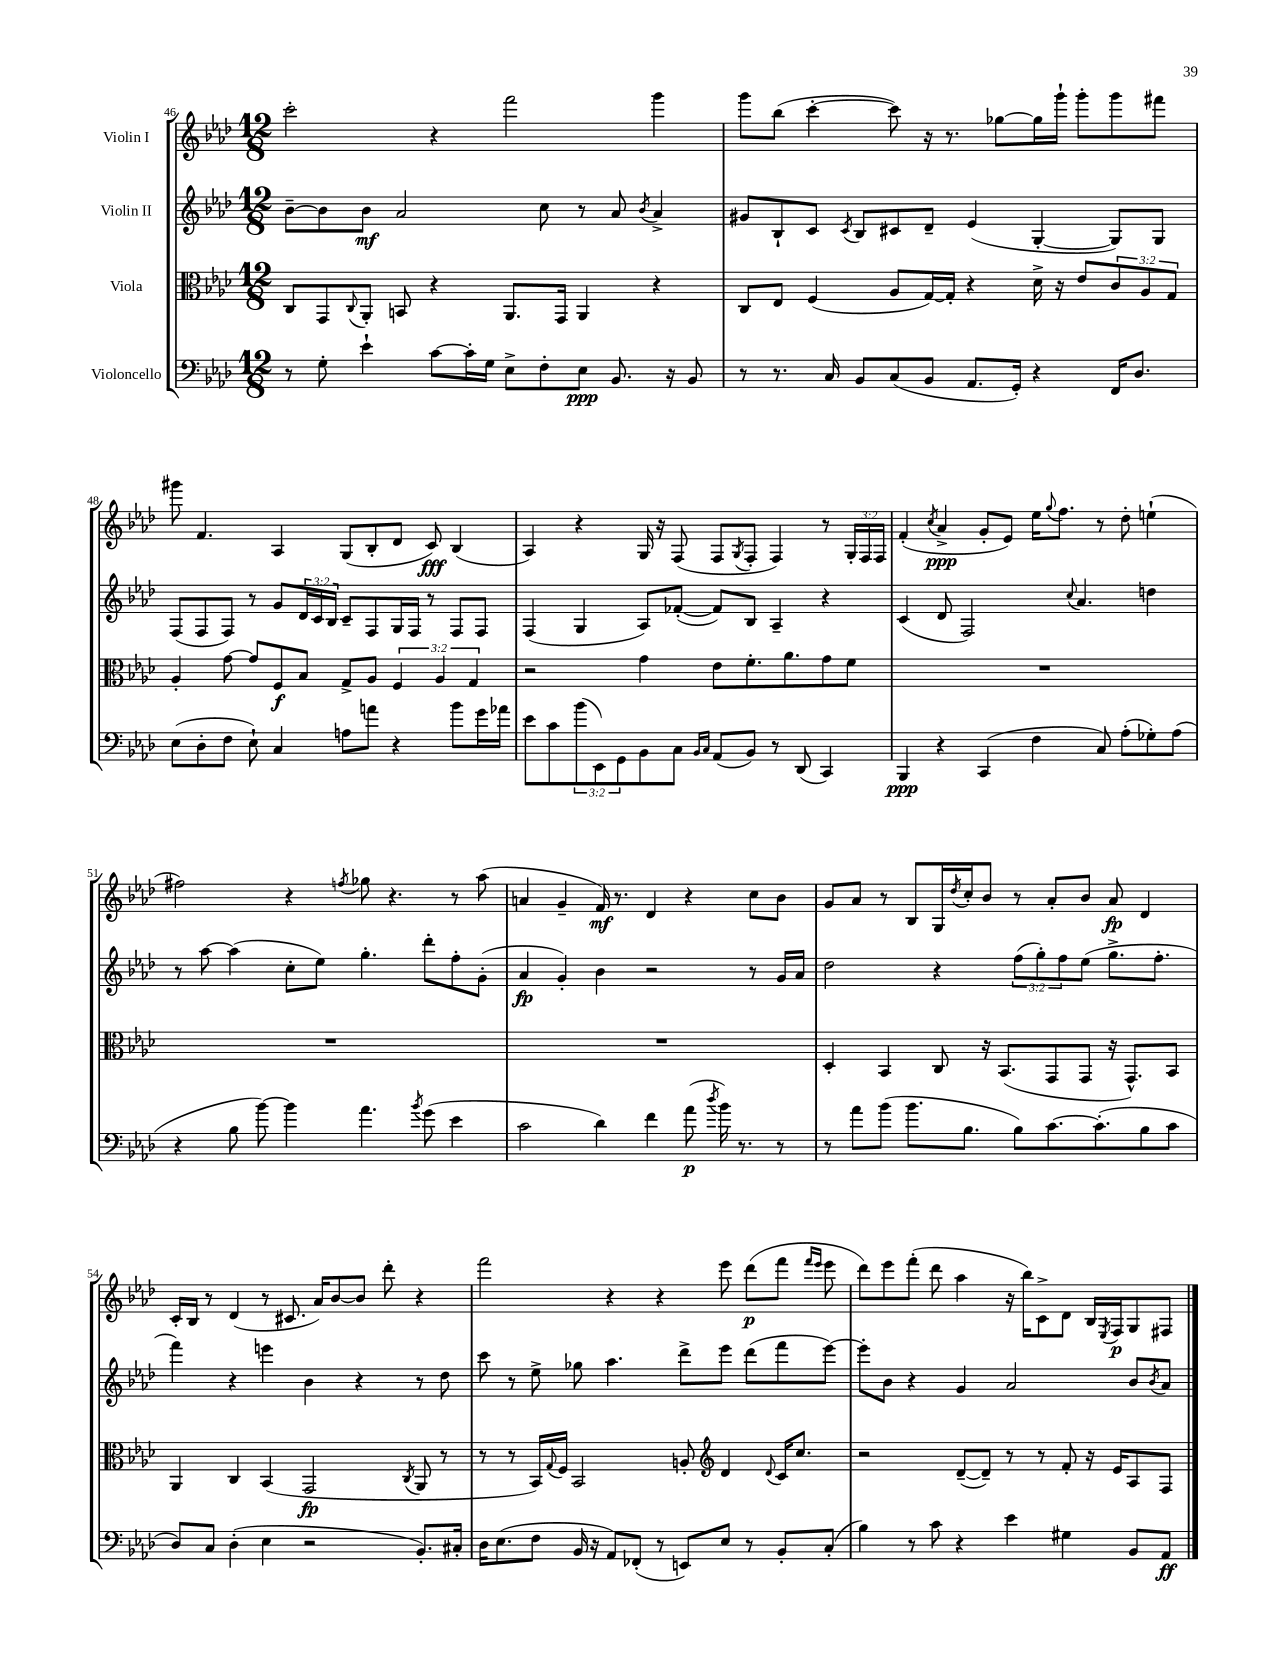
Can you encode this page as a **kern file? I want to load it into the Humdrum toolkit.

**kern	**dynam	**kern	**dynam	**kern	**dynam	**kern	**dynam
*part4	*part4	*part3	*part3	*part2	*part2	*part1	*part1
*staff4	*staff4	*staff3	*staff3	*staff2	*staff2	*staff1	*staff1
*I"Violoncello	*	*I"Viola	*	*I"Violin II	*	*I"Violin I	*
*clefF4	*	*clefC3	*	*clefG2	*	*clefG2	*
*k[b-e-a-d-]	*	*k[b-e-a-d-]	*	*k[b-e-a-d-]	*	*k[b-e-a-d-]	*
*M12/8	*	*M12/8	*	*M12/8	*	*M12/8	*
=46	=46	=46	=46	=46	=46	=46	=46
8r	.	8C/L	.	[8b-~\L	.	2ccc'\	.
8G'\	.	8GG/	.	8b-\]	.	.	.
.	.	8qqC/	.	.	.	.	.
4e-`\	.	8AA-'/J	.	8b-\J	mf	.	.
.	.	8BBn/	.	2a-/	.	.	.
[8c\L	.	4r	.	.	.	4r	.
16c'\L]	.	.	.	.	.	.	.
16G\JJ	.	.	.	.	.	.	.
8E-^\L	.	8.AA-/L	.	.	.	2fff\	.
8F'\	.	.	.	8cc\	.	.	.
.	.	16GG/Jk	.	.	.	.	.
8E-\J	ppp	4AA-/	.	8r	.	.	.
8.BB-/	.	.	.	8a-/	.	.	.
.	.	.	.	8qb-/	.	.	.
.	.	4r	.	4a-^/	.	4ggg\	.
16r	.	.	.	.	.	.	.
8BB-/	.	.	.	.	.	.	.
=47	=47	=47	=47	=47	=47	=47	=47
8r	.	8C/L	.	8g#X/L	.	8ggg\L	.
8.r	.	8E-/J	.	8B-`/	.	(8bb-\J	.
.	.	(4F/	.	8c/J	.	[4ccc'\	.
16C/	.	.	.	.	.	.	.
.	.	.	.	8qc/	.	.	.
8BB-/L	.	.	.	8B-/L	.	.	.
(8C/	.	8A-/L	.	8c#X/	.	8ccc\])	.
8BB-/J	.	[16G/L)	.	8d-~/J	.	16r	.
.	.	16G'/JJ]	.	.	.	8.r	.
8.AA-/L	.	4r	.	(4e-/	.	.	.
.	.	.	.	.	.	[8gg-X\L	.
16GG'/Jk)	.	.	.	.	.	.	.
4r	.	16d-^\	.	[4G'/	.	16gg-\L]	.
.	.	16r	.	.	.	16ggg`\JJ	.
.	.	8e-/L	.	.	.	8ggg'\L	.
16FF/KL	.	12c/	.	8G/L])	.	8ggg\	.
8.D-/J	.	.	.	.	.	.	.
.	.	12A-/	.	.	.	.	.
.	.	.	.	8G/J	.	8fff#X\J	.
.	.	12G/J	.	.	.	.	.
!!LO:LB:g=z
=48	=48	=48	=48	=48	=48	=48	=48
(8E-\L	.	4A-'/	.	(8F/L	.	8ggg#X\	.
8D-'\	.	.	.	8F/	.	4.f/	.
8F\J	.	[8g\	.	8F/J)	.	.	.
8E-`\)	.	8g/L]	.	8r	.	.	.
4C/	.	8F/	f	8g/L	.	4A-/	.
.	.	8B-/J	.	24d-/L	.	.	.
.	.	.	.	24c/	.	.	.
.	.	.	.	24B-/JJ	.	.	.
8An\L	.	8G^/L	.	8c~/L	.	(8G/L	.
8an\J	.	8A-/J	.	8F/	.	8B-'/	.
4r	.	6F/	.	16G/L	.	8d-/J	.
.	.	.	.	16F/JJ	.	.	.
.	.	.	.	8r	.	8c/)	fff
.	.	6A-/	.	.	.	.	.
8b-\L	.	.	.	8F/L	.	(4B-/	.
.	.	6G/	.	.	.	.	.
16g\L	.	.	.	8F/J	.	.	.
16a-X\JJ	.	.	.	.	.	.	.
=49	=49	=49	=49	=49	=49	=49	=49
8e-\L	.	2r	.	(4F/	.	4A-/)	.
8c\	.	.	.	.	.	.	.
(12b-\	.	.	.	4G/	.	4r	.
12EE-\)	.	.	.	.	.	.	.
12GG\	.	.	.	.	.	.	.
8BB-\	.	4g\	.	8A-/L)	.	16G/	.
.	.	.	.	.	.	16r	.
8C\J	.	.	.	([8f-X'/J	.	(8F/	.
16qqBB-/LL	.	.	.	.	.	.	.
16qqC/JJ	.	.	.	.	.	.	.
(8AA-/L	.	8e-\L	.	8f-/L])	.	8F/L	.
.	.	.	.	.	.	8qG/	.
8BB-/J)	.	8.f'\	.	8B-/J	.	8F'/J	.
8r	.	.	.	4A-~/	.	4F/)	.
.	.	8.a-\	.	.	.	.	.
(8DD-/	.	.	.	.	.	.	.
4CC/)	.	8g\	.	4r	.	8r	.
.	.	8f\J	.	.	.	24G'/LL	.
.	.	.	.	.	.	24F/	.
.	.	.	.	.	.	24F/JJ	.
=50	=50	=50	=50	=50	=50	=50	=50
4BBB-/	ppp	1.r	.	(4c/	.	(4f'/	.
.	.	.	.	.	.	8qcc/	.
4r	.	.	.	8d-/	.	4a-^/	ppp
.	.	.	.	2F/)	.	.	.
(4CC/	.	.	.	.	.	8g'/L	.
.	.	.	.	.	.	8e-/J)	.
4F\	.	.	.	.	.	16ee-\KL	.
.	.	.	.	.	.	8qqgg/	.
.	.	.	.	.	.	8.ff\J	.
.	.	.	.	8qqcc/	.	.	.
.	.	.	.	4.a-/	.	.	.
8C/)	.	.	.	.	.	8r	.
(8A-'\L	.	.	.	.	.	8dd-'\	.
8G-X'\)	.	.	.	4ddn\	.	(4een`\	.
(8A-\J	.	.	.	.	.	.	.
!!LO:LB:g=z
=51	=51	=51	=51	=51	=51	=51	=51
4r	.	1.r	.	8r	.	2ff#X\)	.
.	.	.	.	[8aa-\	.	.	.
8B-\	.	.	.	(4aa-\]	.	.	.
[8b-\)	.	.	.	.	.	.	.
4b-\]	.	.	.	8cc'\L	.	4r	.
.	.	.	.	8ee-\J)	.	.	.
.	.	.	.	.	.	8qffn/	.
4.a-\	.	.	.	4.gg'\	.	8gg-X\	.
.	.	.	.	.	.	4.r	.
8qb-/	.	.	.	.	.	.	.
(8g\	.	.	.	8ddd-'\L	.	.	.
4e-\	.	.	.	8ff'\	.	8r	.
.	.	.	.	(8g'\J	.	(8aa-\	.
=52	=52	=52	=52	=52	=52	=52	=52
2c\	.	1.r	.	4a-/	fp	4an/	.
.	.	.	.	4g'/)	.	4g~/	.
4d-\)	.	.	.	4b-\	.	16f/)	mf
.	.	.	.	.	.	8.r	.
4f\	.	.	.	2r	.	4d-/	.
(8a-\	p	.	.	.	.	4r	.
8qdd-/	.	.	.	.	.	.	.
16b-\)	.	.	.	.	.	.	.
8.r	.	.	.	.	.	.	.
.	.	.	.	8r	.	8cc\L	.
8r	.	.	.	16g/LL	.	8b-\J	.
.	.	.	.	16a-/JJ	.	.	.
=53	=53	=53	=53	=53	=53	=53	=53
8r	.	4D-'/	.	2dd-\	.	8g/L	.
8a-\L	.	.	.	.	.	8a-/J	.
(8b-\J	.	4BB-/	.	.	.	8r	.
8.b-\L	.	.	.	.	.	8B-/L	.
.	.	8C/	.	4r	.	16G/L	.
.	.	.	.	.	.	8qdd-/	.
8.B-\J	.	.	.	.	.	16cc'/J	.
.	.	16r	.	.	.	8b-/J	.
.	.	(8.BB-/L	.	.	.	.	.
8B-\L)	.	.	.	(12ff\L	.	8r	.
.	.	.	.	12gg'\)	.	.	.
[8.c\	.	8GG/	.	.	.	8a-'/L	.
.	.	.	.	12ff\	.	.	.
.	.	8GG/J	.	(8ee-\J	.	8b-/J	.
(8.c'\]	.	.	.	.	.	.	.
.	.	16r	.	8.gg^\L	.	8a-/	fp
.	.	8.GG^^/L)	.	.	.	.	.
8B-\	.	.	.	.	.	4d-/	.
.	.	.	.	8.ff'\J	.	.	.
8c\J	.	8BB-/J	.	.	.	.	.
!!LO:LB:g=z
=54	=54	=54	=54	=54	=54	=54	=54
8D-/L)	.	4AA-/	.	4fff\)	.	16c'/LL	.
.	.	.	.	.	.	16B-/JJ	.
8C/J	.	.	.	.	.	8r	.
(4D-'\	.	4C/	.	4r	.	(4d-/	.
4E-\	.	(4BB-/	.	4eeen\	.	8r	.
.	.	.	.	.	.	8.c#X/	.
2r	.	2GG/	fp	4b-\	.	.	.
.	.	.	.	.	.	16a-/KL)	.
.	.	.	.	.	.	[8b-/	.
.	.	.	.	4r	.	8b-/J]	.
.	.	.	.	.	.	8ddd-'\	.
.	.	8qC/	.	.	.	.	.
8.BB-'/L)	.	8AA-/	.	8r	.	4r	.
.	.	8r	.	8dd-\	.	.	.
16C#X'/Jk	.	.	.	.	.	.	.
=55	=55	=55	=55	=55	=55	=55	=55
16D-\KL	.	8r	.	8ccc\	.	2fff\	.
(8.E-\	.	.	.	.	.	.	.
.	.	8r	.	8r	.	.	.
8F\J	.	16BB-/LL)	.	8ee-^\	.	.	.
.	.	8qqG/	.	.	.	.	.
.	.	16F/JJ	.	.	.	.	.
16BB-/	.	2BB-/	.	8gg-X\	.	.	.
16r	.	.	.	.	.	.	.
8AA-/L)	.	.	.	4.aa-\	.	4r	.
(8FF-X'/J	.	.	.	.	.	.	.
8r	.	.	.	.	.	4r	.
8EEn/L)	.	8An'/	.	8ddd-^\L	.	.	.
*	*	*clefG2	*	*	*	*	*
8E-/J	.	4d-/	.	8eee-\J	.	8eee-\	.
8r	.	.	.	(8ddd-\L	.	(8ddd-\L	p
.	.	8qqd-/	.	.	.	.	.
8BB-'/L	.	16c/KL	.	8fff\	.	8fff\J	.
.	.	8.cc/J	.	.	.	.	.
.	.	.	.	.	.	16qqfff/LL	.
.	.	.	.	.	.	16qqeee-/JJ	.
(8C'/J	.	.	.	[8eee-\J)	.	8eee-\	.
=56	=56	=56	=56	=56	=56	=56	=56
4B-\)	.	2r	.	8eee-'\L]	.	8ddd-\L)	.
.	.	.	.	8b-\J	.	8eee-\	.
8r	.	.	.	4r	.	(8fff'\J	.
8c\	.	.	.	.	.	8ddd-\	.
4r	.	([8d-~/L	.	4g/	.	4aa-\	.
.	.	8d-~/J])	.	.	.	.	.
4e-\	.	8r	.	2a-/	.	16r	.
.	.	.	.	.	.	16bb-\KL)	.
.	.	8r	.	.	.	8c^\	.
4G#X\	.	8f'/	.	.	.	8d-\J	.
.	.	16r	.	.	.	16B-/LL	.
.	.	.	.	.	.	8qE-/	.
.	.	16e-/KL	.	.	.	16F/J	p
8BB-/L	.	8A-/	.	8b-/L	.	8G/	.
.	.	.	.	8qb-/	.	.	.
8AA-/J	ff	8F/J	.	8a-/J	.	8F#X/J	.
==	==	==	==	==	==	==	==
*-	*-	*-	*-	*-	*-	*-	*-
